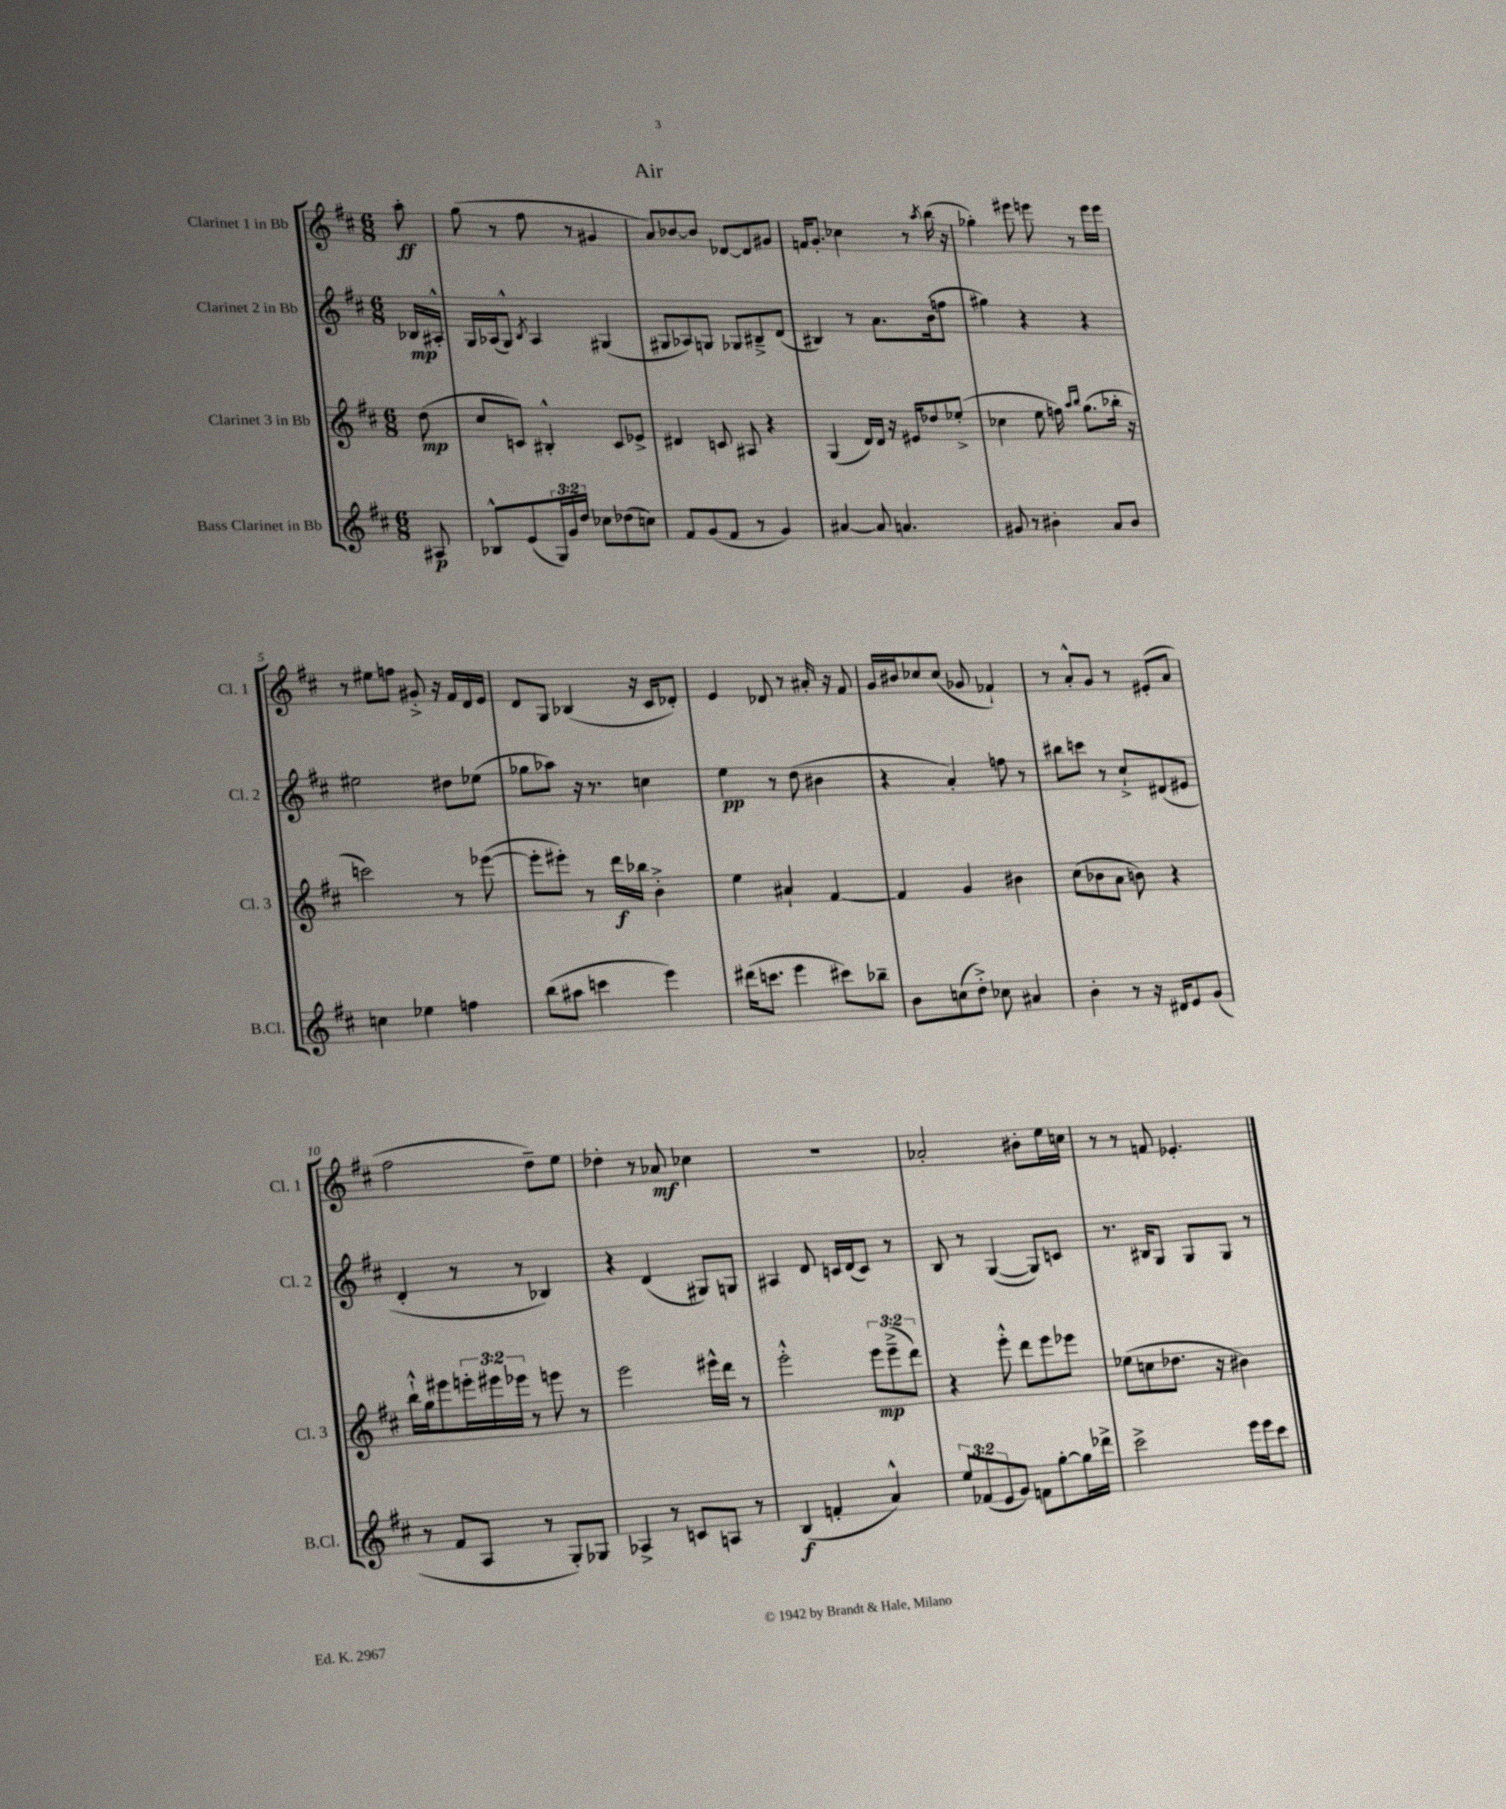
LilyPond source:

\header { title = "Air" }
<<
\new StaffGroup <<
\new Staff = "s0" \with { instrumentName = "Clarinet 1 in Bb" shortInstrumentName = "Cl. 1" } {
    \clef treble \key d \major \numericTimeSignature \time 6/8 \partial 8
    a''8-.\ff |
    g''8( r8 fis''8 r8 gis'4 |
    a'8) bes'8~ bes'8 des'8~ des'8 gis'8 |
    f'16 g'8.-. ces''4 r8 \acciaccatura { a''8 } b''16( r16 |
    ges''4-.) eis'''8 e'''8 r8 e'''16 e'''16 |
    r8 eis''8 f''8 gis'8-.-> r16 fis'16 d'16 e'16 |
    d'8 g8 bes4( r16 cis'16 des'8-.) |
    e'4 des'8 r8 ais'16-. r16 fis'8 |
    g'16 bis'16 ces''8 ces''8( ges'8 fes'4-!) |
    r8 a'8-.-^ g'8 r8 eis'8-.( a'8 |
    fis''2 d''8--) e''8 |
    des''4-. r8 aes'8\mf ces''4 |
    R2. |
    aes'2-. bis'8-. e''16 c''16 |
    r8 r8 f'8 ees'4.-. \bar "|." |
}
\new Staff = "s1" \with { instrumentName = "Clarinet 2 in Bb" shortInstrumentName = "Cl. 2" } {
    \clef treble \key d \major \numericTimeSignature \time 6/8 \partial 8
    bes16\mp ais16-.-^ |
    g16 aes16( g8-^) \acciaccatura { b8 } aes4 gis4( |
    gis8 aes8) g8 ges8 bis8---> d'8( |
    bis4) r8 a'8. b'16( f''8 |
    gis''4) r4 r4 |
    eis''2 dis''8 ees''8( |
    ges''8 aes''8) r16 r8. c''4 |
    e''4\pp r8 d''8( bis'4 |
    r4 a'4-.) f''8 r8 |
    bis''8 c'''8 r8 cis''8-!-> dis'8( eis'8 |
    d'4-. r8 r8 bes4) |
    r4 d'4( gis8) g8 |
    ais4 d'8 c'16 d'16( c'8) r8 |
    b8 r8 g4~( g8) c'8 |
    r8. bis16 g8 g8 g8 r8 \bar "|." |
}
\new Staff = "s2" \with { instrumentName = "Clarinet 3 in Bb" shortInstrumentName = "Cl. 3" } {
    \clef treble \key d \major \numericTimeSignature \time 6/8 \override Staff.TupletNumber.text = #tuplet-number::calc-fraction-text \partial 8
    d''8\mp( |
    cis''8 c'8) bis4-.-^ c'8 ees'8-> |
    dis'4 c'8 ais8 r4 |
    g4( d'16) d'16 r16 eis'16 des''8 ees''8-.->( |
    ces''4 e''8 f''16) \grace { a''16 b''16 } g''8.( bes''16-. r16 |
    c'''2) r8 ees'''8~( |
    ees'''8-. eis'''8-.) r8 d'''16\f bes''16 b'4-.-> |
    e''4 ais'4-! fis'4~ |
    fis'4 g'4 bis'4 |
    cis''8( bes'8 a'8 b'8) r4 |
    b''16-!-^ g''16 eis'''8 \tuplet 3/2 { e'''16-. eis'''16 ees'''16 } r8 e'''8 r8 |
    e'''2 eis'''16-^ d'''16 r8 |
    e'''2-.-^ \tuplet 3/2 { e'''8\mp e'''8--->( d'''8) } |
    r4 e'''8-.-^ d'''8 e'''8 ees'''8 |
    ees''8( c''8 des''8. r16 bis'4) \bar "|." |
}
\new Staff = "s3" \with { instrumentName = "Bass Clarinet in Bb" shortInstrumentName = "B.Cl." } {
    \clef treble \key d \major \numericTimeSignature \time 6/8 \override Staff.TupletNumber.text = #tuplet-number::calc-fraction-text \partial 8
    ais8\p |
    bes8-^ e'8( \tuplet 3/2 { g16) g'16 d''16 } ces''8 des''8( c''8) |
    fis'8 g'8( fis'8 r8 g'4) |
    ais'4~ ais'8 a'4. |
    gis'8 r8 bis'4-. a'8 bis'8 |
    c''4 ees''4 f''4 |
    b''8( ais''8 c'''4 e'''4) |
    dis'''16( c'''8. e'''4 cis'''8) bes''8-- |
    b'8 c''8( d''8-.->) ces''8 ais'4 |
    b'4-. r8 r16 dis'16 e'8 g'8( |
    r8 fis'8 a8 r8 g8-.) ges8 |
    aes4-> r8 c'8 a8 r8 |
    b4\f( f'4-. a'4-^) |
    \tuplet 3/2 { e''8 fes'8( e'8 } g'8) f'8 g''8~-. g''16 des'''16-> |
    cis'''2-> e'''16 e'''16 cis'''8 \bar "|." |
}
>>
>>
